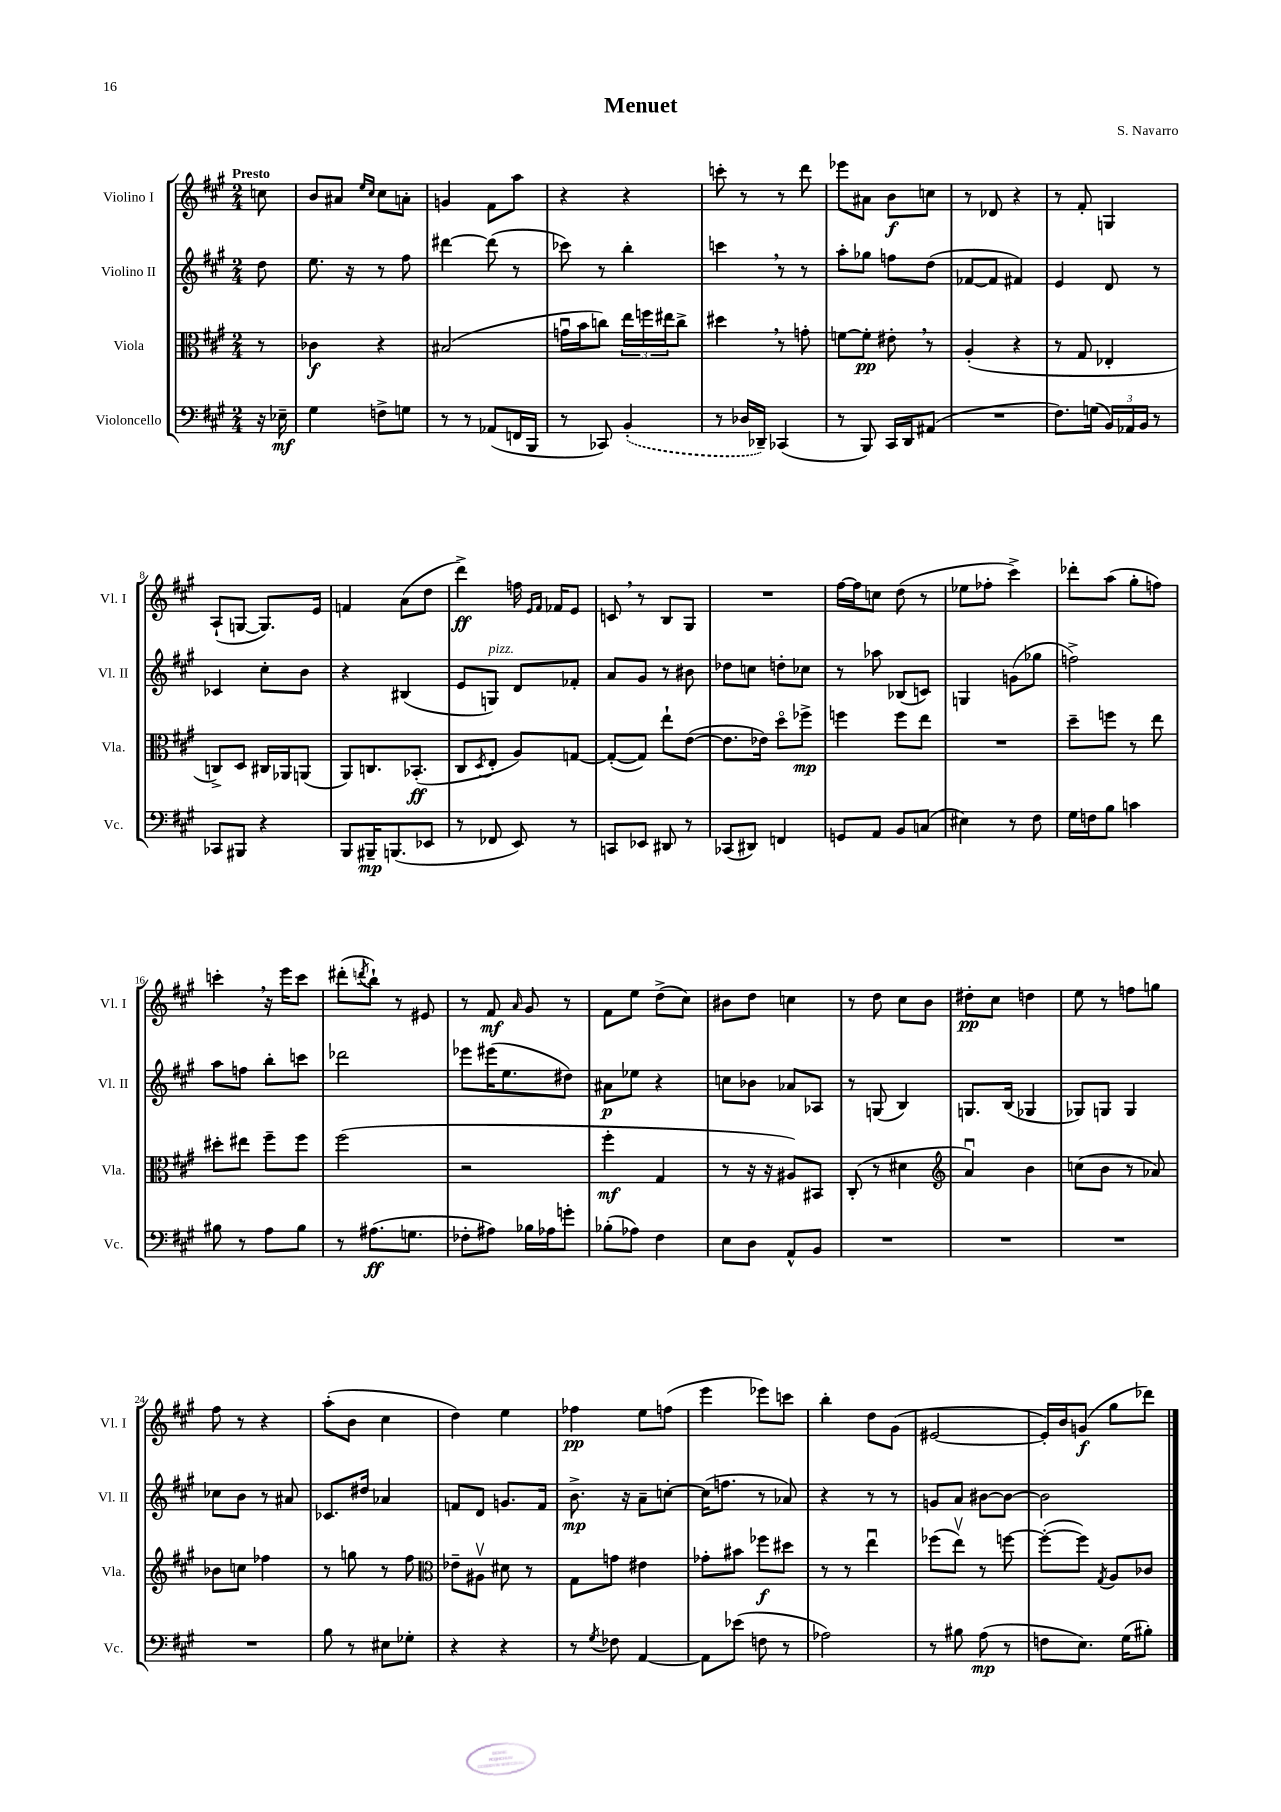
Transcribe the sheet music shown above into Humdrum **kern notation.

**kern	**dynam	**kern	**dynam	**kern	**dynam	**kern	**dynam
*part4	*part4	*part3	*part3	*part2	*part2	*part1	*part1
*staff4	*staff4	*staff3	*staff3	*staff2	*staff2	*staff1	*staff1
*I"Violoncello	*	*I"Viola	*	*I"Violino II	*	*I"Violino I	*
*I'Vc.	*	*I'Vla.	*	*I'Vl. II	*	*I'Vl. I	*
*clefF4	*	*clefC3	*	*clefG2	*	*clefG2	*
*k[f#c#g#]	*	*k[f#c#g#]	*	*k[f#c#g#]	*	*k[f#c#g#]	*
*M2/4	*	*M2/4	*	*M2/4	*	*M2/4	*
=	=	=	=	=	=	=	=
!	!	!	!	!	!	!LO:TX:a:B:t=Presto	!
16r	.	8r	.	8dd\	.	8ccn\	.
16E-X~\	mf	.	.	.	.	.	.
=1	=1	=1	=1	=1	=1	=1	=1
4G#\	.	4c-X\	f	8.ee\	.	8b/L	.
.	.	.	.	.	.	8a#X/J	.
.	.	.	.	16r	.	.	.
.	.	.	.	.	.	16qqee/LL	.
.	.	.	.	.	.	16qqcc#/JJ	.
8Fn^\L	.	4r	.	8r	.	8cc#\L	.
8Gn\J	.	.	.	8ff#\	.	8an'\J	.
=2	=2	=2	=2	=2	=2	=2	=2
8r	.	(2B#X/	.	[4ddd#X\	.	4gn/	.
8r	.	.	.	.	.	.	.
(8AA-X/L	.	.	.	(8ddd#\]	.	8f#\L	.
16FFn/L	.	.	.	8r	.	8aa\J	.
16BBB/JJ	.	.	.	.	.	.	.
=3	=3	=3	=3	=3	=3	=3	=3
8r	.	16gnu\LL	.	8ccc-X\)	.	4r	.
.	.	16b\J	.	.	.	.	.
8CC-X/)	.	8ccn\J)	.	8r	.	.	.
(4BB'/	.	24ee\LL	.	4bb'\	.	4r	.
.	.	24ffn\	.	.	.	.	.
.	.	24ee#X\J	.	.	.	.	.
.	.	8cc^\J	.	.	.	.	.
=4	=4	=4	=4	=4	=4	=4	=4
8r	.	4dd#X,\	.	4cccn,\	.	8cccn'\	.
16D-X/LL	.	.	.	.	.	8r	.
16DD-X~/JJ)	.	.	.	.	.	.	.
(4CC-X/	.	8r	.	8r	.	8r	.
.	.	8gn'\	.	8r	.	8ddd\	.
=5	=5	=5	=5	=5	=5	=5	=5
8r	.	[8fn\L	.	8aa'\L	.	8eee-X\L	.
8BBB/)	.	8f'\J]	pp	8gg-X\J	.	8a#X\J	.
16CC#/LL	.	8e#X',\	.	8ffn\L	.	8b\L	f
16DD/J	.	.	.	.	.	.	.
(8AA#X/J	.	8r	.	(8dd\J	.	8ccn\J	.
=6	=6	=6	=6	=6	=6	=6	=6
2r	.	(4A'/	.	[8f-X/L	.	8r	.
.	.	.	.	8f-/J]	.	8d-X/	.
.	.	4r	.	4f#X/)	.	4r	.
=7	=7	=7	=7	=7	=7	=7	=7
8.F#\L)	.	8r	.	4e/	.	8r	.
.	.	8G#/	.	.	.	8f#'/	.
(16Gn\Jk	.	.	.	.	.	.	.
24BB/LL)	.	4E-X'/	.	8d/	.	4Gn/	.
24AA-X/	.	.	.	.	.	.	.
24BB/JJ	.	.	.	.	.	.	.
8r	.	.	.	8r	.	.	.
!!LO:LB:g=z
=8	=8	=8	=8	=8	=8	=8	=8
8CC-X/L	.	8Cn^/L)	.	4c-X/	.	(8A`/L	.
8BBB#X/J	.	8D/J	.	.	.	[8Gn/J	.
4r	.	16C#X/LL	.	8cc#'\L	.	8.G/L])	.
.	.	16AA-X/J	.	.	.	.	.
.	.	(8AAn/J	.	8b\J	.	.	.
.	.	.	.	.	.	16e/Jk	.
=9	=9	=9	=9	=9	=9	=9	=9
8BBB/L	.	8AA/L)	.	4r	.	4fn/	.
16BBB#X~/K	mp	8.Cn/	.	.	.	.	.
(8.BBBn/	.	.	.	.	.	.	.
.	.	.	.	(4B#X/	.	(8a\L	.
.	.	(8.BB-X'/J	ff	.	.	.	.
8EE-X/J	.	.	.	.	.	8dd\J	.
=10	=10	=10	=10	=10	=10	=10	=10
8r	.	8C#/L	.	8e/L	.	4ddd^\)	ff
.	.	8qD/	.	.	.	.	.
!	!	!	!	!LO:TX:a:i:t=pizz.	!	!	!
8FF-X/	.	8E'/J	.	8Gn/J)	.	.	.
8EE/)	.	8A/L)	.	8d/L	.	16ffn\	.
.	.	.	.	.	.	16qqe/LL	.
.	.	.	.	.	.	16qqf#/JJ	.
.	.	.	.	.	.	16f-X/KL	.
8r	.	[8Gn/J	.	8f-X'/J	.	8e/J	.
=11	=11	=11	=11	=11	=11	=11	=11
8CCn/L	.	(8G'/L_	.	8a/L	.	8cn,/	.
8EE-X/J	.	8G/J])	.	8g#/J	.	8r	.
8DD#X/	.	8ee`\L	.	8r	.	8B/L	.
8r	.	([8e\J	.	8b#X\	.	8G#/J	.
=12	=12	=12	=12	=12	=12	=12	=12
(8CC-X/L	.	8.e\L]	.	8dd-X\L	.	2r	.
8DD#X/J)	.	.	.	8ccn\J	.	.	.
.	.	16e-X\Jk)	.	.	.	.	.
4FFn/	.	8dd\L	.	8ddn'\L	.	.	.
.	.	8ff-X^\J	mp	8cc-X\J	.	.	.
=13	=13	=13	=13	=13	=13	=13	=13
8GGn/L	.	4ffn\	.	8r	.	[16ff#\LL	.
.	.	.	.	.	.	16ff#\J]	.
8AA/J	.	.	.	8aa-X\	.	8ccn\J	.
8BB/L	.	8ff\L	.	(8B-X/L	.	(8dd\	.
(8Cn/J	.	8ee\J	.	8cn/J)	.	8r	.
=14	=14	=14	=14	=14	=14	=14	=14
4E#X\)	.	2r	.	4Gn/	.	8ee-X\L	.
.	.	.	.	.	.	8ff-X'\J	.
8r	.	.	.	(8gn\L	.	4ccc#^\)	.
8F#\	.	.	.	8gg-X\J	.	.	.
=15	=15	=15	=15	=15	=15	=15	=15
16G#\LL	.	8dd~\L	.	2ffn^\)	.	8ddd-X'\L	.
16Fn\J	.	.	.	.	.	.	.
8B\J	.	8ffn\J	.	.	.	(8aa\J	.
4cn\	.	8r	.	.	.	8gg#'\L	.
.	.	8ee\	.	.	.	8ffn\J)	.
!!LO:LB:g=z
=16	=16	=16	=16	=16	=16	=16	=16
8B#X\	.	8dd#X'\L	.	8aa\L	.	4cccn',\	.
8r	.	8ee#X\J	.	8ffn\J	.	.	.
8A\L	.	8ff#~\L	.	8bb'\L	.	16r	.
.	.	.	.	.	.	16eee\KL	.
8B#\J	.	8ff#\J	.	8cccn\J	.	8ccc\J	.
=17	=17	=17	=17	=17	=17	=17	=17
8r	.	(2ff#\	.	2ddd-X\	.	(8ddd#X'\L	.
.	.	.	.	.	.	8qdddn/	.
(8.A#X\L	ff	.	.	.	.	8bb`\J)	.
.	.	.	.	.	.	8r	.
8.Gn\J	.	.	.	.	.	.	.
.	.	.	.	.	.	8e#X/	.
=18	=18	=18	=18	=18	=18	=18	=18
8F-X'\L	.	2r	.	8eee-X\L	.	8r	.
8A#X\J)	.	.	.	(16eee#X\K	.	8f#/	mf
.	.	.	.	8.ee\	.	.	.
.	.	.	.	.	.	16qqa/	.
16B-X\LL	.	.	.	.	.	8g#/	.
16A-X\J	.	.	.	.	.	.	.
8gn'\J	.	.	.	8dd#X\J)	.	8r	.
=19	=19	=19	=19	=19	=19	=19	=19
(8B-X'\L	.	4ff#'\	mf	8a#X\L	p	8f#\L	.
8A-X\J)	.	.	.	8ee-X\J	.	8ee\J	.
4F#\	.	4G#/	.	4r	.	(8dd^\L	.
.	.	.	.	.	.	8cc#\J)	.
=20	=20	=20	=20	=20	=20	=20	=20
8E\L	.	8r	.	8ccn\L	.	8b#X\L	.
8D\J	.	16r	.	8b-X\J	.	8dd\J	.
.	.	16r	.	.	.	.	.
8AA^^/L	.	8A#X/L)	.	8a-X/L	.	4ccn\	.
8BB/J	.	8BB#X/J	.	8A-X/J	.	.	.
=21	=21	=21	=21	=21	=21	=21	=21
2r	.	(8C#'/	.	8r	.	8r	.
.	.	8r	.	(8Gn/	.	8dd\	.
.	.	4d#X\	.	4B/)	.	8cc#\L	.
.	.	.	.	.	.	8b\J	.
=22	=22	=22	=22	=22	=22	=22	=22
*	*	*clefG2	*	*	*	*	*
2r	.	4au/)	.	8.Gn/L	.	8dd#X'\L	pp
.	.	.	.	.	.	8cc#\J	.
.	.	.	.	(16B/Jk	.	.	.
.	.	4b\	.	4G-X/	.	4ddn\	.
=23	=23	=23	=23	=23	=23	=23	=23
2r	.	(8ccn\L	.	8G-X/L)	.	8ee\	.
.	.	8b\J	.	8Gn/J	.	8r	.
.	.	8r	.	4G/	.	8ffn\L	.
.	.	8a-X/)	.	.	.	8ggn\J	.
!!LO:LB:g=z
=24	=24	=24	=24	=24	=24	=24	=24
2r	.	8b-X\L	.	8cc-X\L	.	8ff#\	.
.	.	8ccn\J	.	8b\J	.	8r	.
.	.	4ff-X\	.	8r	.	4r	.
.	.	.	.	8a#X/	.	.	.
=25	=25	=25	=25	=25	=25	=25	=25
8B\	.	8r	.	8.c-X/L	.	(8aa'\L	.
8r	.	8ggn\	.	.	.	8b\J	.
.	.	.	.	16dd#X/Jk	.	.	.
8E#X\L	.	8r	.	4a-X/	.	4cc#\	.
8G-X'\J	.	8ff#\	.	.	.	.	.
=26	=26	=26	=26	=26	=26	=26	=26
*	*	*clefC3	*	*	*	*	*
4r	.	8e-X~\L	.	8fn/L	.	4dd\)	.
.	.	8A#Xv\J	.	8d/J	.	.	.
4r	.	8d#X\	.	8.gn/L	.	4ee\	.
.	.	8r	.	.	.	.	.
.	.	.	.	16f/Jk	.	.	.
=27	=27	=27	=27	=27	=27	=27	=27
8r	.	8G#\L	.	8.b^\	mp	4ff-X\	pp
8qG#/	.	.	.	.	.	.	.
8F-X\	.	8gn\J	.	.	.	.	.
.	.	.	.	16r	.	.	.
[4AA/	.	4e#X\	.	8a~\L	.	8ee\L	.
.	.	.	.	[8ccn'\J	.	(8ffn\J	.
=28	=28	=28	=28	=28	=28	=28	=28
8AA\L]	.	8g-X'\L	.	(16cc\KL]	.	4eee\	.
.	.	.	.	8.ffn\J	.	.	.
(8e-X\J	.	8b#X\J	.	.	.	.	.
8Fn\	.	8ff-X\L	f	8r	.	8eee-X\L)	.
8r	.	8dd#X\J	.	8a-X/)	.	8cccn\J	.
=29	=29	=29	=29	=29	=29	=29	=29
2A-X\)	.	8r	.	4r	.	4bb'\	.
.	.	8r	.	.	.	.	.
.	.	4eeu\	.	8r	.	8dd\L	.
.	.	.	.	8r	.	(8g#\J	.
=30	=30	=30	=30	=30	=30	=30	=30
8r	.	(8ff-X\L	.	8gn/L	.	[2e#X/	.
8B#X\	.	8eev\J)	.	8a/J	.	.	.
(8A\	mp	8r	.	[8b#X\L	.	.	.
8r	.	[8ffn\	.	8b#\J_	.	.	.
=31	=31	=31	=31	=31	=31	=31	=31
8Fn\L	.	(8ff'\L_	.	2b#\]	.	16e#'/LL])	.
.	.	.	.	.	.	16b/J	.
8.E\J)	.	8ff\J])	.	.	.	(8gn/J	f
.	.	8qG#/	.	.	.	.	.
.	.	8A/L	.	.	.	8gg#\L	.
(16G#\KL	.	.	.	.	.	.	.
8B#X'\J)	.	8c-X/J	.	.	.	8ddd-X\J)	.
==	==	==	==	==	==	==	==
*-	*-	*-	*-	*-	*-	*-	*-
